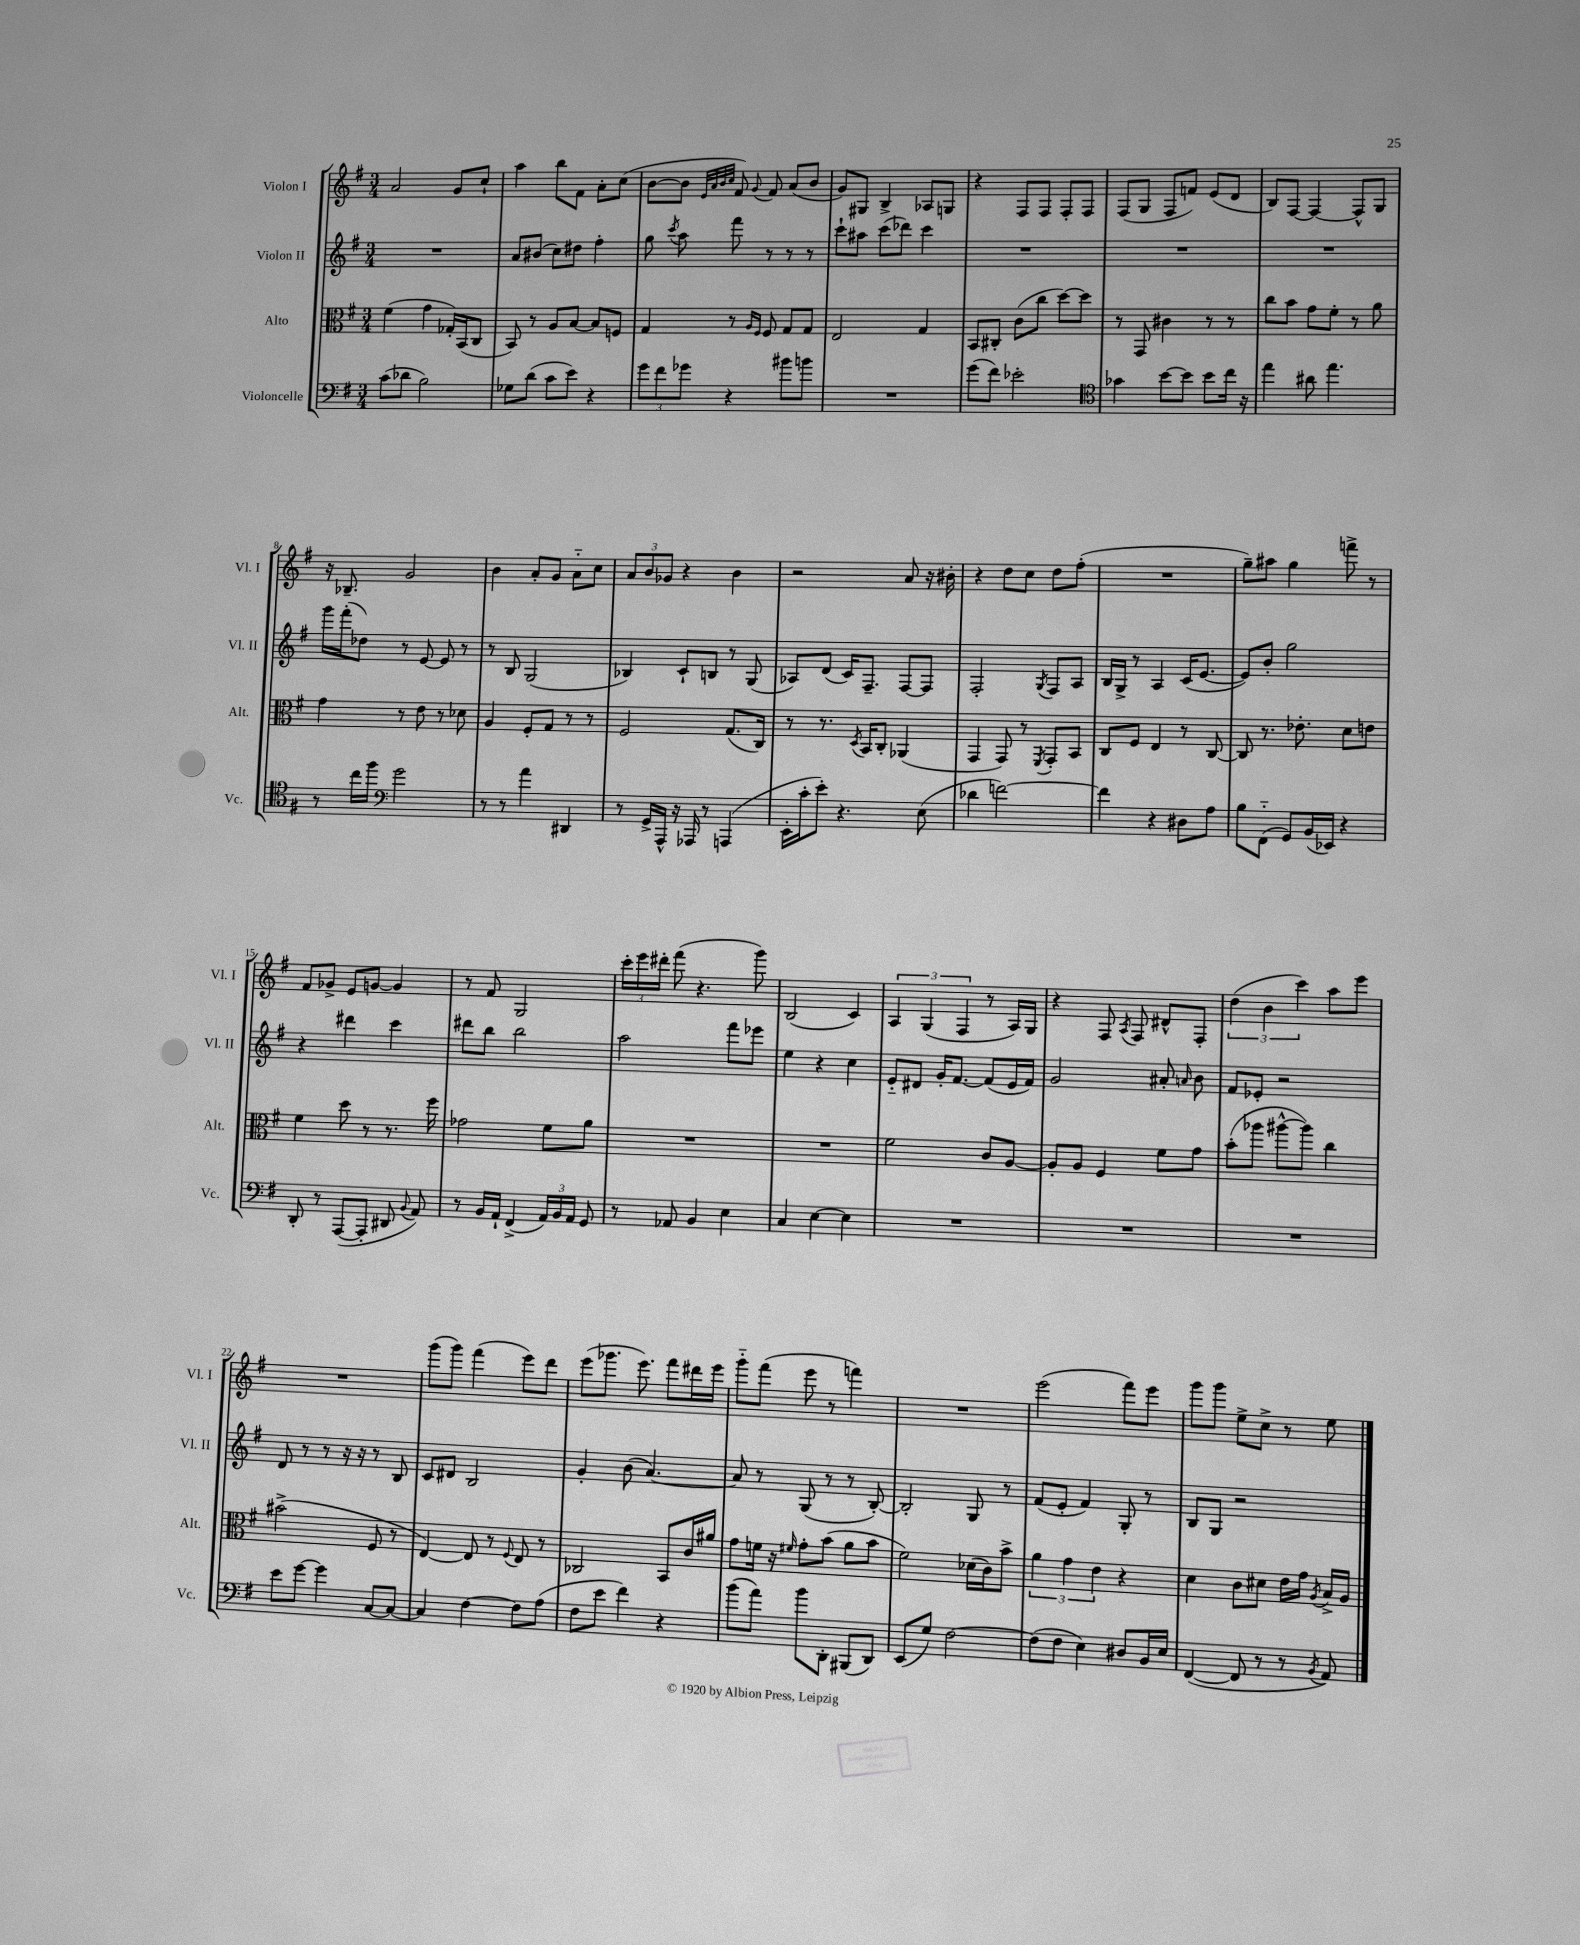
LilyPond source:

<<
\new StaffGroup <<
\new Staff = "s0" \with { instrumentName = "Violon I" shortInstrumentName = "Vl. I" } {
    \clef treble \key g \major \numericTimeSignature \time 3/4
    \autoBeamOff a'2 g'8[ c''8]-! |
    a''4 b''8[ fis'8] a'8[-. c''8]( |
    b'8[~ b'8] \grace { e'32[ a'32 b'32 c''32] } fis'8) \appoggiatura { g'8 } fis'8 a'8[( b'8] |
    g'8[) gis8] b4-> aes8[ g8] |
    r4 fis8[ fis8] fis8[-. fis8] |
    fis8[( g8] fis8[ f'8]) e'8[( d'8] |
    b8[) fis8]~ fis4~ fis8[-^ g8] |
    r16 bes8.-- g'2 |
    b'4 a'8[-. g'8] a'8[-_ c''8] |
    \tuplet 3/2 { a'8[ b'8 ges'8] } r4 b'4 |
    r2 a'8 r16 bis'16-. |
    r4 d''8[ c''8] d''8[ fis''8]-.( |
    R2. |
    g''8[--) ais''8] g''4 f'''8-> r8 |
    fis'8[ ges'8]-> e'8[ g'8]~ g'4 |
    r8 fis'8 g2 |
    \tuplet 3/2 { c'''16[-. e'''16 dis'''16]-. } fis'''8( r4. g'''8) |
    b2( c'4) |
    \tuplet 3/2 { a4 g4( fis4 } r8 a16[) g16] |
    r4 fis8 \acciaccatura { a8 } fis8 dis'8[-^ fis8]-. |
    \tuplet 3/2 { d''4( b'4 c'''4) } a''8[ e'''8] |
    R2. |
    g'''8[( g'''8]) fis'''4( e'''8[) d'''8] |
    e'''8[( ges'''8.] e'''8.) fis'''8[ dis'''16 e'''16] |
    g'''8[-_ fis'''8]( e'''8 r8 f'''4) |
    R2. |
    e'''2( fis'''8[) e'''8] |
    g'''8[ g'''8] e''8[-> c''8]-> r8 e''8 \bar "|." |
}
\new Staff = "s1" \with { instrumentName = "Violon II" shortInstrumentName = "Vl. II" } {
    \clef treble \key g \major \numericTimeSignature \time 3/4
    \autoBeamOff R2. |
    a'8[ bis'8]( c''8[) dis''8] fis''4-. |
    g''8 \acciaccatura { c'''8 } a''8 fis'''8 r8 r8 r8 |
    c'''8[-! ais''8] c'''8[( des'''8]) c'''4 |
    R2. |
    R2. |
    R2. |
    g'''16[ fis'''16-.( des''8]) r8 e'8~ e'8 r8 |
    r8 b8 g2( |
    bes4) c'8[-! b8] r8 g8( |
    aes8[) d'8]( c'16[) fis8.]-- fis8[~ fis8] |
    fis2-. \acciaccatura { g8 } fis8[ a8] |
    b16[ g16]-> r8 a4 c'16[( e'8.]~ |
    e'8[) b'8]-. g''2 |
    r4 dis'''4 c'''4 |
    dis'''8[ b''8] b''2 |
    a''2 fis'''8[ ees'''8] |
    e''4 r4 c''4 |
    e'8[-_ dis'8] g'16[-. fis'8.]~ fis'8[( e'16 fis'16]) |
    g'2 ais'8-. \grace { a'16 } b'8 |
    fis'8[ ees'8]-. r2 |
    d'8 r8 r8 r16 r16 r8 b8 |
    c'8[ dis'8] b2 |
    g'4-. b'8( a'4.~) |
    a'8 r8 g8( r8 r8 b8~-.) |
    b2-. g8 r8 |
    fis'8[( e'8]-. fis'4) g8-. r8 |
    b8[ g8] r2 \bar "|." |
}
\new Staff = "s2" \with { instrumentName = "Alto" shortInstrumentName = "Alt." } {
    \clef alto \key g \major \numericTimeSignature \time 3/4
    \autoBeamOff fis'4( g'4 ges16[-.) b,16( c8] |
    b,8) r8 a8[ b8]~ b8[ f8] |
    g4 r8 \grace { a16[ fis16] } fis8 g8[ g8] |
    e2 g4 |
    b,8[ cis8]-. c'8[( c''8] d''8[~) d''8] |
    r8 g,8 cis'4 r8 r8 |
    c''8[ b'8] g'8[ fis'8]-. r8 a'8 |
    g'4 r8 e'8 r8 des'8 |
    a4 fis8[-. g8] r8 r8 |
    fis2 g8.[( c16]) |
    r8 r8. \acciaccatura { d8 } b,16[ c8]-. aes,4( |
    g,4 g,8) r8 \acciaccatura { fis,8 } g,8[-. b,8] |
    c8[ fis8] e4 r8 c8~ |
    c8 r8. ees'8.-. d'8[ e'8] |
    fis'4 d''8 r8 r8. fis''16 |
    ges'2 fis'8[ a'8] |
    R2. |
    R2. |
    fis'2 c'8[ a8]~ |
    a8[-. a8] fis4 fis'8[ g'8] |
    b'8[-.( aes''8] ais''8[~-^ ais''8]) c''4 |
    bis'2->( fis8 r8 |
    e4~) e8 r8 \appoggiatura { fis8 } e8 r8 |
    ces2 b,8[ c'16 ais'16] |
    g'8[ f'16] r16 \grace { fis'16 } g'8[-. b'8]( a'8[ b'8] |
    fis'2) des'16[( c'16) b'8]-> |
    \tuplet 3/2 { a'4 g'4 e'4 } r4 |
    d'4 c'8[ dis'8] e'16[ g'16] \acciaccatura { a8 } b16[-> a16] \bar "|." |
}
\new Staff = "s3" \with { instrumentName = "Violoncelle" shortInstrumentName = "Vc." } {
    \clef bass \key g \major \numericTimeSignature \time 3/4
    \autoBeamOff c'8[( des'8] b2) |
    ges8[ d'8]( c'8[ e'8]) r4 |
    \tuplet 3/2 { g'8[ fis'8 ges'8] } r4 bis'8[ b'8] |
    R2. |
    g'8[( fis'8]) ees'2-. |
    \clef tenor ges'4 b'8[~ b'8] b'8[ c''16] r16 |
    e''4 ais'8 e''4. |
    r8 c''16[ fis''16] \clef bass g'2 |
    r8 r8 a'4 dis,4 |
    r8 g,16[-> a,,16]-^ r16 aes,,16 r8 a,,4( |
    e,16[-. c'16-. e'8]-.) r4. e8( |
    des'4 f'2~) |
    f'4 r4 dis8[ a8] |
    b8[ fis,8]-_( g,8[) b,16( ees,16]) r4 |
    d,8-. r8 a,,8[~( a,,8]-. dis,8 \appoggiatura { b,8 } a,8) |
    r8 b,16[ a,16]-! fis,4->( \tuplet 3/2 { a,16[) b,16 a,16] } g,8 |
    r8 aes,8 b,4 e4 |
    c4 e4~ e4 |
    R2. |
    R2. |
    R2. |
    e'8[ g'8]~ g'4 c8[~ c8]~ |
    c4 fis4~ fis8[ a8]( |
    fis8[ e'8] fis'4) r4 |
    b'8[( a'8]) b'8[ d,8]-. bis,,8[( d,8]) |
    e,8[( g8]) fis2~ |
    fis8[( fis8] e4) dis8[ b,16 e16] |
    fis,4~( fis,8 r8 r8 \acciaccatura { b,8 } a,8) \bar "|." |
}
>>
>>
